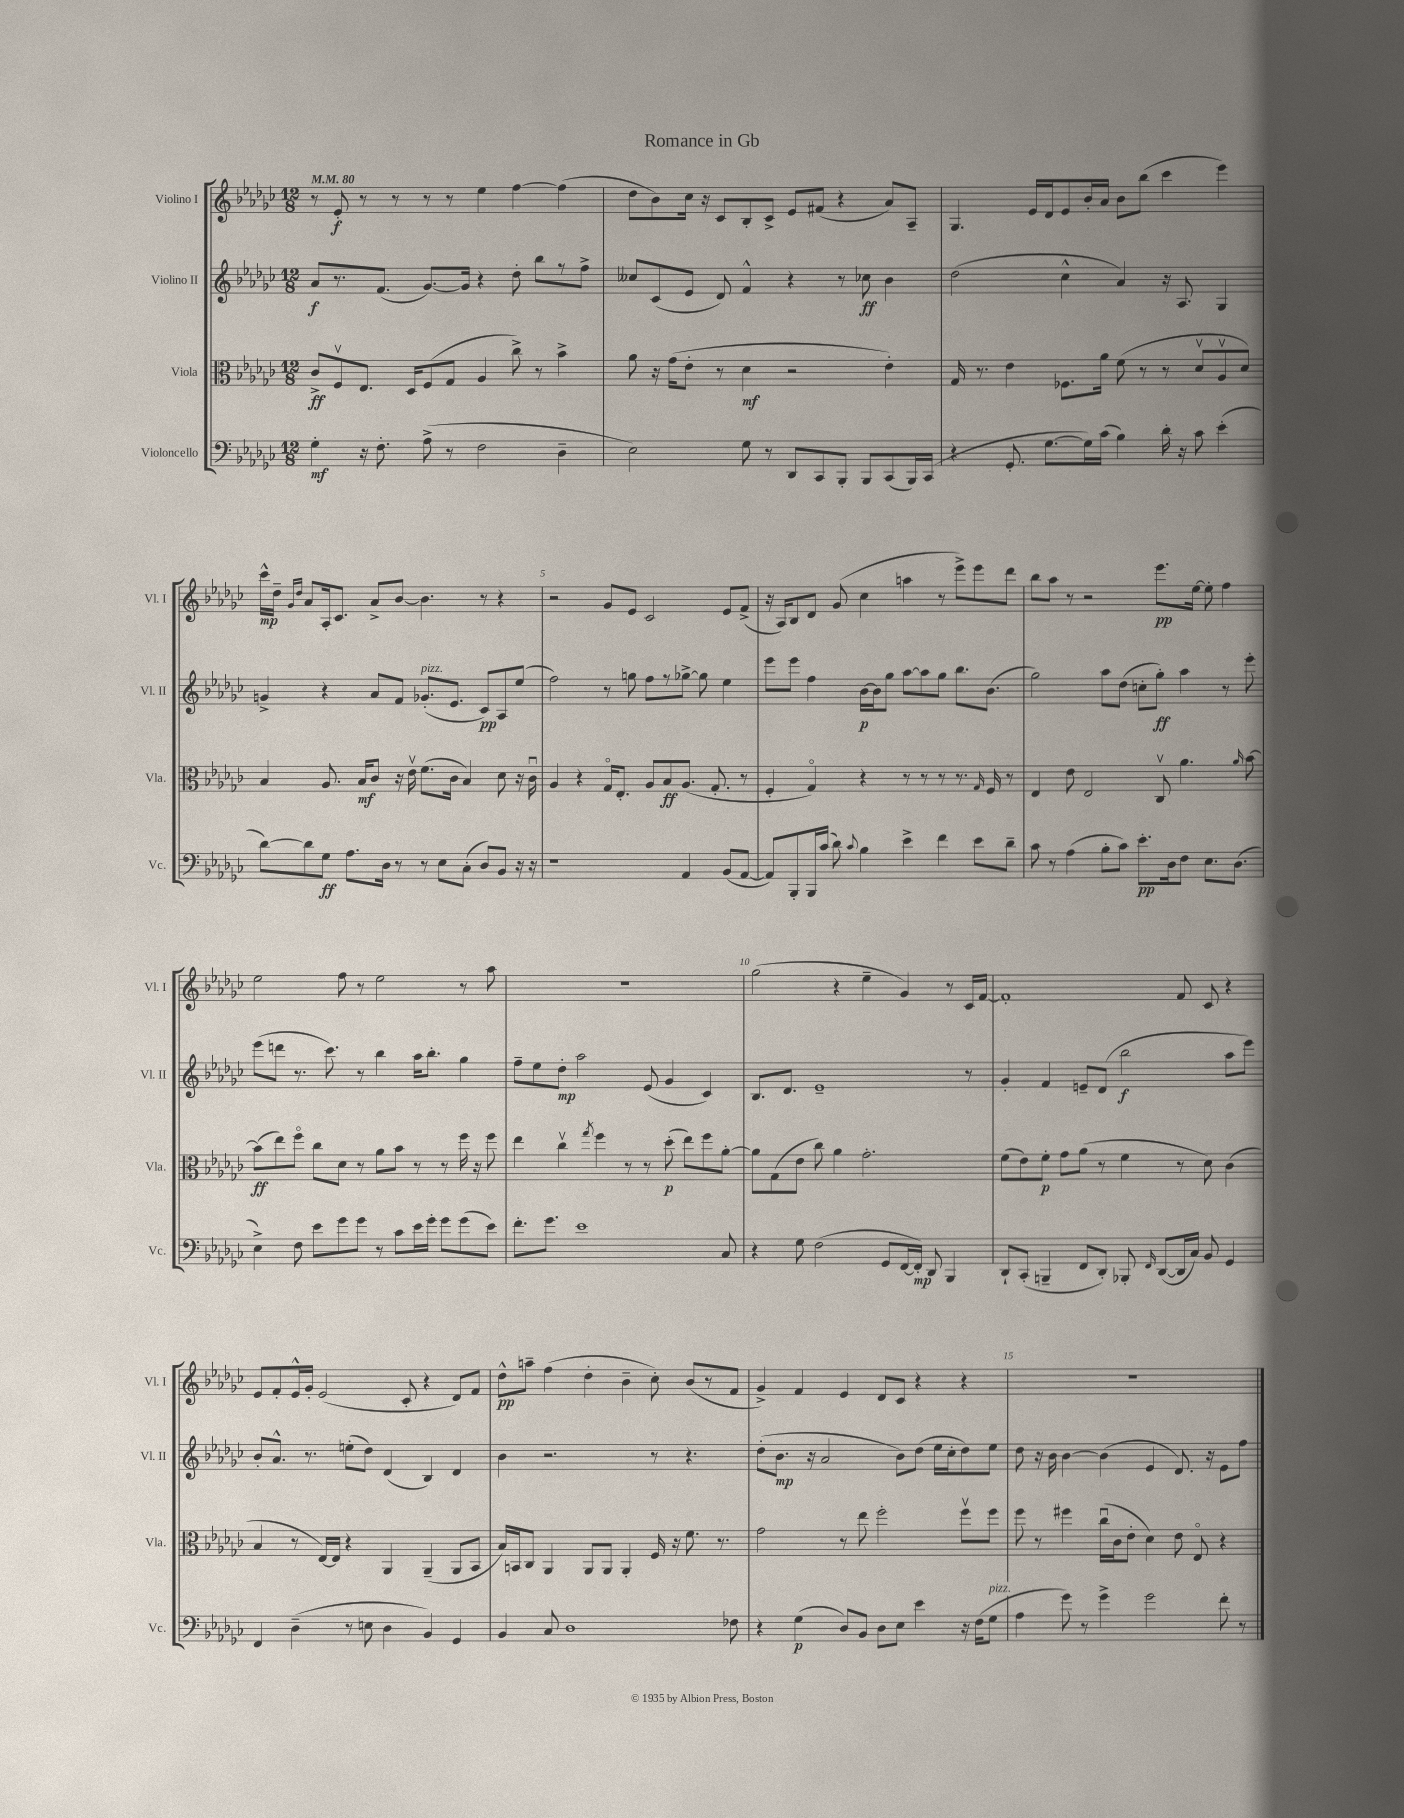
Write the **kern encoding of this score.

**kern	**dynam	**kern	**dynam	**kern	**dynam	**kern	**dynam
*part4	*part4	*part3	*part3	*part2	*part2	*part1	*part1
*staff4	*staff4	*staff3	*staff3	*staff2	*staff2	*staff1	*staff1
*I"Violoncello	*	*I"Viola	*	*I"Violino II	*	*I"Violino I	*
*I'Vc.	*	*I'Vla.	*	*I'Vl. II	*	*I'Vl. I	*
*clefF4	*	*clefC3	*	*clefG2	*	*clefG2	*
*k[b-e-a-d-g-c-]	*	*k[b-e-a-d-g-c-]	*	*k[b-e-a-d-g-c-]	*	*k[b-e-a-d-g-c-]	*
*M12/8	*	*M12/8	*	*M12/8	*	*M12/8	*
*MM80	*	*MM80	*	*MM80	*	*MM80	*
=1	=1	=1	=1	=1	=1	=1	=1
4G-'\	mf	8c-^/L	ff	8a-/L	f	8r	.
.	.	8Fv/	.	8.r	.	8e-'/	f
16r	.	8.E-/J	.	.	.	8r	.
8.F'\	.	.	.	(8.f/J	.	.	.
.	.	.	.	.	.	8r	.
.	.	16D-/KL	.	.	.	.	.
(8A-^\	.	(8F/	.	[8.g-/L)	.	8r	.
8r	.	8G-/J	.	.	.	8r	.
.	.	.	.	16g-/Jk]	.	.	.
2F\	.	4A-/	.	4r	.	4ee-\	.
.	.	8cc-^\)	.	8dd-'\	.	[4ff\	.
.	.	8r	.	8bb-\L	.	.	.
4D-~\	.	4b-^\	.	8r	.	(4ff\]	.
.	.	.	.	8ff^\J	.	.	.
=2	=2	=2	=2	=2	=2	=2	=2
2E-\)	.	8a-\	.	8cc--X/L	.	8dd-\L	.
.	.	16r	.	(8c-/	.	8b-\)	.
.	.	(16g-\KL	.	.	.	.	.
.	.	8e-'\J	.	8e-/J	.	16cc-\Jk	.
.	.	.	.	.	.	16r	.
.	.	8r	.	8d-/)	.	8c-/L	.
8G-\	.	4d-\	mf	4f^^/	.	8B-'/	.
8r	.	.	.	.	.	8c-^/J	.
8DD-/L	.	2r	.	4r	.	8e-/L	.
8CC-/	.	.	.	.	.	(8f#X/J	.
8BBB-'/J	.	.	.	8r	.	4r	.
8BBB-/L	.	.	.	8cc-X\	ff	.	.
(8CC-/	.	4e-'\)	.	4b-\	.	8a-/L)	.
16BBB-/L)	.	.	.	.	.	8A-~/J	.
(16CC-/JJ	.	.	.	.	.	.	.
=3	=3	=3	=3	=3	=3	=3	=3
4r	.	16G-/	.	(2dd-\	.	4.G-/	.
.	.	8.r	.	.	.	.	.
8.GG-'/	.	4e-\	.	.	.	.	.
.	.	.	.	.	.	16e-/LL	.
[8.G-\L	.	.	.	.	.	16d-/J	.
.	.	8.F-X\L	.	4cc-^^\	.	8e-/	.
16G-\L])	.	.	.	.	.	16b-'/L	.
(16c-\JJ	.	16a-\Jk	.	.	.	16a-/JJ	.
4B-\)	.	(8f\	.	4a-/)	.	8b-\L	.
.	.	8r	.	.	.	(8bb-\J	.
16d-'\	.	8r	.	16r	.	4ccc-\	.
16r	.	.	.	8.A-/	.	.	.
8c-\	.	8d-v/L	.	.	.	.	.
(4e-'\	.	8A-v/	.	4G-/	.	4eee-\)	.
.	.	8d-/J)	.	.	.	.	.
!!LO:LB:g=z
=4	=4	=4	=4	=4	=4	=4	=4
[8d-\L)	.	4B-/	.	4gn^/	.	16ccc-^^\LL	mp
.	.	.	.	.	.	16dd-~\JJ	.
.	.	.	.	.	.	16qqg-/LL	.
.	.	.	.	.	.	16qqdd-/JJ	.
8d-\]	.	.	.	.	.	8a-/L	.
8G-\J	ff	8.A-/	.	4r	.	16A-'/k	.
.	.	.	.	.	.	8.c-/J	.
8.A-\L	.	.	.	.	.	.	.
.	.	16B-/KL	mf	.	.	.	.
.	.	8c-/J	.	8a-/L	.	8a-^/L	.
16D-\Jk	.	.	.	.	.	.	.
8r	.	16r	.	8f/J	.	[8b-/J	.
.	.	16e-v\	.	.	.	.	.
!	!	!	!	!LO:TX:a:i:t=pizz.	!	!	!
8r	.	(8.f\L	.	(8.g-X'/L	.	4.b-\]	.
8E-\L	.	.	.	.	.	.	.
.	.	16c-\Jk	.	8.e-/J	.	.	.
(8C-'\J	.	4B-/)	.	.	.	.	.
8D-/L)	.	.	.	8c-/L)	pp	8r	.
8BB-/J	.	8d-\	.	8A-/	.	4r	.
16r	.	16r	.	(8ee-/J	.	.	.
16r	.	16c-u\	.	.	.	.	.
=5	=5	=5	=5	=5	=5	=5	=5
1r	.	4A-/	.	2ff\)	.	2r	.
.	.	4r	.	.	.	.	.
.	.	16G-/KL	.	8r	.	8g-/L	.
.	.	8.E-'/J	.	.	.	.	.
.	.	.	.	8ggn\	.	8e-/J	.
.	.	8A-/L	.	8ff\L	.	2c-/	.
.	.	8B-/	ff	8r	.	.	.
4AA-/	.	(8.A-/J	.	[8gg-X^\J	.	.	.
.	.	.	.	8gg-\]	.	.	.
.	.	8.G-'/	.	.	.	.	.
(8BB-/L	.	.	.	4ee-\	.	8e-/L	.
[8AA-/J	.	8r	.	.	.	(8f^/J	.
=6	=6	=6	=6	=6	=6	=6	=6
8AA-/L])	.	4F'/	.	8eee-\L	.	16r	.
.	.	.	.	.	.	16A-/KL)	.
8BBB-'/	.	.	.	8eee-\J	.	8B-/	.
16BBB-/L	.	4G-/)	.	4ff\	.	8d-/J	.
(16c-/JJ	.	.	.	.	.	.	.
8d-\)	.	.	.	.	.	(8g-/	.
8qqc-/	.	.	.	.	.	.	.
4B-\	.	4r	.	[16b-\LL	p	4cc-\	.
.	.	.	.	16b-\J]	.	.	.
.	.	.	.	8gg-\J	.	.	.
4e-^\	.	8r	.	[8aa-\L	.	4aan\	.
.	.	8r	.	8aa-\]	.	.	.
4f\	.	8r	.	8gg-\J	.	8r	.
.	.	8.r	.	8.bb-\L	.	8eee-^\L)	.
8e-\L	.	.	.	.	.	8eee-\	.
.	.	16qqG-/	.	.	.	.	.
.	.	16F/	.	(8.b-\J	.	.	.
8d-~\J	.	8r	.	.	.	8ddd-\J	.
=7	=7	=7	=7	=7	=7	=7	=7
8c-\	.	4E-/	.	2gg-\)	.	8bb-\L	.
8r	.	.	.	.	.	8aa-\J	.
(4A-\	.	8e-\	.	.	.	8r	.
.	.	2E-/	.	.	.	2r	.
8B-'\L	.	.	.	8aa-\L	.	.	.
8c-\J)	.	.	.	(8dd-\J	.	.	.
8.e-'\L	pp	.	.	8ccn'\L	.	.	.
.	.	8C-v/	.	8gg-'\J)	ff	8.eee-\L	pp
16D-\k	.	.	.	.	.	.	.
8F\J	.	4.a-\	.	4aa-\	.	.	.
.	.	.	.	.	.	[16ee-\Jk	.
8.E-\L	.	.	.	.	.	8ee-'\]	.
.	.	.	.	8r	.	4ff\	.
(8.D-\J	.	.	.	.	.	.	.
.	.	16qqa-/	.	.	.	.	.
.	.	[8b-\	.	8eee-'\	.	.	.
!!LO:LB:g=z
=8	=8	=8	=8	=8	=8	=8	=8
4E-^\)	.	(8b-\L]	ff	(8eee-\L	.	2ee-\	.
.	.	8ee-\)	.	8dddn\J	.	.	.
8F\	.	8ff\J	.	8.r	.	.	.
8e-\L	.	8cc-\L	.	.	.	.	.
.	.	.	.	8.ccc-\)	.	.	.
8g-\	.	8d-\J	.	.	.	8ff\	.
8g-\J	.	8r	.	8r	.	8r	.
8r	.	8a-\L	.	4bb-\	.	2ee-\	.
8c-\L	.	8b-\J	.	.	.	.	.
16e-\L	.	8r	.	16aa-\KL	.	.	.
16g-'\JJ	.	.	.	8.bb-'\J	.	.	.
8g-\L	.	8r	.	.	.	.	.
(8g-\	.	16ff\	.	4gg-\	.	8r	.
.	.	16r	.	.	.	.	.
8e-\J)	.	8ff\	.	.	.	8aa-\	.
=9	=9	=9	=9	=9	=9	=9	=9
8.f'\L	.	4ee-\	.	8ff~\L	.	1.r	.
.	.	.	.	8ee-\	.	.	.
8.g-\J	.	.	.	.	.	.	.
.	.	4cc-v\	.	8dd-'\J	mp	.	.
1e-	.	.	.	2aa-\	.	.	.
.	.	8qgg-/	.	.	.	.	.
.	.	4ff\	.	.	.	.	.
.	.	8r	.	.	.	.	.
.	.	8r	.	(8e-/	.	.	.
.	.	(8dd-'\	p	4g-/	.	.	.
.	.	8ee-\L)	.	.	.	.	.
.	.	8ff\	.	4c-/)	.	.	.
8C-/	.	[8a-'\J	.	.	.	.	.
=10	=10	=10	=10	=10	=10	=10	=10
4r	.	8a-\L]	.	8.B-/L	.	(2gg-\	.
.	.	(8G-\	.	.	.	.	.
.	.	.	.	8.d-/J	.	.	.
8G-\	.	8e-\J	.	.	.	.	.
(2F\	.	8cc-\)	.	1e-~	.	.	.
.	.	4a-\	.	.	.	4r	.
.	.	2.g-'\	.	.	.	4ee-~\	.
8GG-/L	.	.	.	.	.	.	.
[16FF/L	.	.	.	.	.	4g-/)	.
16FF'/JJ])	mp	.	.	.	.	.	.
8DD-/	.	.	.	.	.	.	.
4BBB-/	.	.	.	.	.	8r	.
.	.	.	.	8r	.	16c-/LL	.
.	.	.	.	.	.	[16f/JJ	.
=11	=11	=11	=11	=11	=11	=11	=11
8DD-`/L	.	(8f\L	.	4g-'/	.	1f']	.
(8CC-'/J	.	8e-\)	.	.	.	.	.
4BBBn~/	.	8f'\J	p	4f/	.	.	.
.	.	8g-\L	.	.	.	.	.
8FF/L	.	(8a-\J	.	8en~/L	.	.	.
8DD-'/J)	.	8r	.	(8d-/J	.	.	.
8BBB-X'/	.	4f\	.	2bb-\	f	.	.
16qqFF/	.	.	.	.	.	.	.
([8DD-/L	.	.	.	.	.	.	.
16DD-/L]	.	8r	.	.	.	8f/	.
16C-/JJ)	.	.	.	.	.	.	.
8BB-/	.	8d-\)	.	.	.	8c-/	.
4GG-/	.	(4c-\	.	8aa-\L	.	4r	.
.	.	.	.	8eee-\J)	.	.	.
!!LO:LB:g=z
=12	=12	=12	=12	=12	=12	=12	=12
4FF/	.	4B-/	.	8b-'/L	.	8e-/L	.
.	.	.	.	8.a-^^/J	.	8f'/	.
(4D-~\	.	8r	.	.	.	16e-^^/L	.
.	.	.	.	8.r	.	16g-'/JJ	.
.	.	[16E-/LL)	.	.	.	(2e-/	.
.	.	16E-/JJ]	.	.	.	.	.
8r	.	4r	.	(8een'\L	.	.	.
8En\	.	.	.	8dd-\J)	.	.	.
4D-\	.	4AA-/	.	(4d-/	.	.	.
.	.	.	.	.	.	8c-'/	.
4BB-/)	.	(4AA-~/	.	4B-/)	.	4r	.
4GG-/	.	8AA-/L	.	4d-/	.	8d-/L)	.
.	.	8BB-/J	.	.	.	8f/J	.
=13	=13	=13	=13	=13	=13	=13	=13
4BB-/	.	16B-/LL)	.	4b-\	.	8dd-^^\L	pp
.	.	16BBn/J	.	.	.	.	.
.	.	8C-/J	.	.	.	8aan~\J	.
8C-/	.	4AA-/	.	2.r	.	(4ff\	.
1D-	.	.	.	.	.	.	.
.	.	8AA-/L	.	.	.	4dd-'\	.
.	.	8AA-/J	.	.	.	.	.
.	.	4AA-'/	.	.	.	4b-~\	.
.	.	16F/	.	8r	.	8cc-'\)	.
.	.	16r	.	.	.	.	.
.	.	8.f\	.	4.r	.	(8b-/L	.
.	.	.	.	.	.	8r	.
.	.	8.r	.	.	.	.	.
8F-X\	.	.	.	.	.	8f/J	.
=14	=14	=14	=14	=14	=14	=14	=14
4r	.	2g-\	.	(8dd-'\L	.	4g-^/)	.
.	.	.	.	8.b-\J	mp	.	.
(4G-\	p	.	.	.	.	4f/	.
.	.	.	.	16r	.	.	.
.	.	.	.	2a-/	.	.	.
8D-/L)	.	8r	.	.	.	4e-/	.
8BB-/J	.	8ee-\	.	.	.	.	.
8D-\L	.	2ff'\	.	.	.	8d-/L	.
8E-\J	.	.	.	8b-\L)	.	8c-/J	.
4e-\	.	.	.	(8dd-\J	.	4r	.
.	.	.	.	16ee-\LL	.	.	.
.	.	.	.	16cc-'\J	.	.	.
16r	.	8ffv\L	.	8dd-\)	.	4r	.
(16F\KL	.	.	.	.	.	.	.
!LO:TX:a:i:t=pizz.	!	!	!	!	!	!	!
8G-\J	.	8ff\J	.	8ee-\J	.	.	.
=15	=15	=15	=15	=15	=15	=15	=15
4A-\	.	8ff\	.	8dd-\	.	1.r	.
.	.	8r	.	16r	.	.	.
.	.	.	.	16b-\	.	.	.
8g-\)	.	4ff#X\	.	[4b-\	.	.	.
8r	.	.	.	.	.	.	.
4g-^\	.	(16cc-u\LL	.	(4b-\]	.	.	.
.	.	16c-\J	.	.	.	.	.
.	.	8e-'\J	.	.	.	.	.
2g-\	.	4d-\)	.	4e-/	.	.	.
.	.	8e-\	.	8.d-/)	.	.	.
.	.	8E-/	.	.	.	.	.
.	.	.	.	16r	.	.	.
8f'\	.	4r	.	8e-\L	.	.	.
8r	.	.	.	8ff\J	.	.	.
==	==	==	==	==	==	==	==
*-	*-	*-	*-	*-	*-	*-	*-
